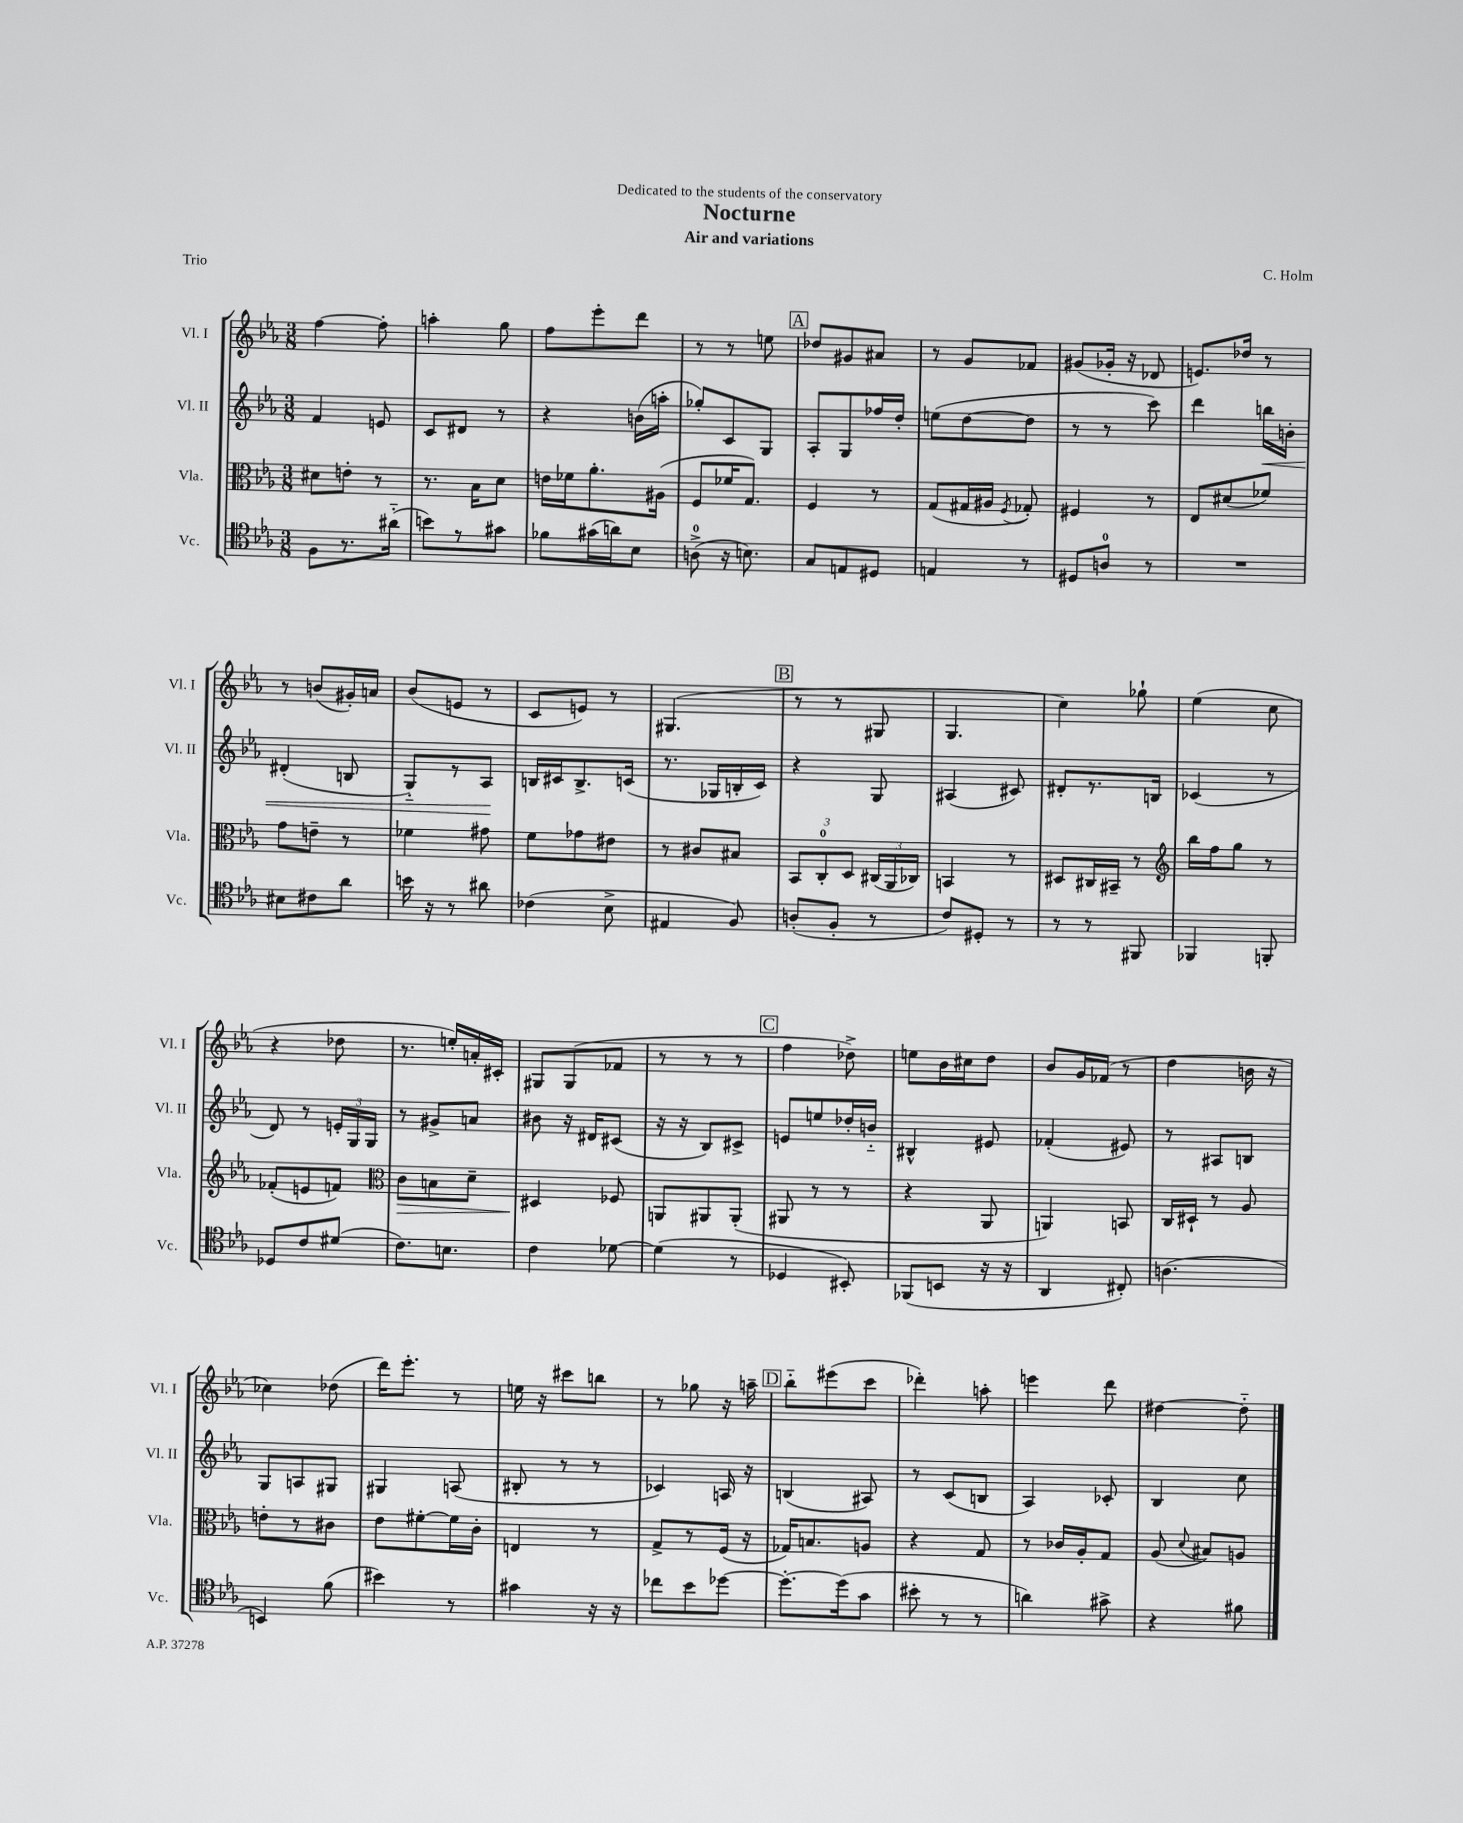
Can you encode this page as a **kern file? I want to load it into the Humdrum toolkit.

**kern	**kern	**kern	**kern
*staff4	*staff3	*staff2	*staff1
*clefC4	*clefC3	*clefG2	*clefG2
*k[b-e-a-]	*k[b-e-a-]	*k[b-e-a-]	*k[b-e-a-]
*M3/8	*M3/8	*M3/8	*M3/8
8F	8d#	4f	[4ff
8.r	8e'	.	.
.	8r	8e	8ff']
(16a#'~	.	.	.
=	=	=	=
8b)	8.r	8c	4aa'
8r	.	8d#	.
.	16B-	.	.
8g#	8d	8r	8gg
=	=	=	=
8f-	16e	4r	8ff
.	16f-	.	.
(16g#	8.a-'	.	8eee-'
16a)	.	.	.
8B-	.	(16b	8ddd
.	(16A#	16aa'	.
=	=	=	=
(8A^	8F	8gg-')	8r
16r	16f-	8c	8r
8.B)	8.G)	.	.
.	.	8G	8ee
=	=	=	=
8G	4F	8A-'	8dd-
8E	.	8G	8g#
8D#	8r	16ff-	8a#
.	.	16dd'	.
=	=	=	=
4E	(8G	(8ee	8r
.	16G#	[8dd	8g
.	16A#	.	.
.	8qF	.	.
8r	8G-')	8dd]	8f-
=	=	=	=
8D#	4F#	8r	(8g#
8A	.	8r	16g-'
.	.	.	16r
8r	8r	8ccc)	8d-
=	=	=	=
4.r	8E-	4ddd	8.e)
.	(8d#	.	.
.	.	.	16dd-
.	8f-)	16bb	8r
.	.	16b'	.
=	=	=	=
8B#	8g	(4d#'	8r
8c#	8e~	.	(8b
8a-	8r	8B	16g#')
.	.	.	16a
=	=	=	=
16b	4f-	8G'~)	(8b-
16r	.	.	.
8r	.	8r	8e
8a#	8g#	8A-	8r
=	=	=	=
(4c-	8f	16B	8c
.	.	16c#	.
.	8g-	8.B^	8e)
8B-^	8e#	.	8r
.	.	(16c	.
=	=	=	=
4E#	8r	8.r	(4.G#
.	8c#	.	.
.	.	16G-	.
8F)	8B#	16B'	.
.	.	16c)	.
=	=	=	=
(8A'	12BB-	4r	8r
.	12C'	.	.
8F'	.	.	8r
.	12D	.	.
8r	(24C#	8G	8G#
.	24AA-	.	.
.	24C-)	.	.
=	=	=	=
8c)	4BB	(4A#	4.G
8D#'	.	.	.
8r	8r	8c#)	.
=	=	=	=
8r	8D#	8d#'	4cc)
8r	16C#	8.r	.
.	16BB#~	.	.
8FF#	8r	.	8gg-`
.	.	16B	.
=	=	=	=
*	*clefG2	*	*
4FF-	16bb-	(4c-	(4ee-
.	16ff	.	.
.	8gg	.	.
8FF'	8r	8r	8cc
=	=	=	=
8D-	(8f-'	8d)	4r
8c	8e	8r	.
(8d#	8f)	24e'	8dd-
.	.	24G	.
.	.	24G	.
=	=	=	=
*	*clefC3	*	*
8.c)	8c	8r	8.r
.	8B	8g#^	.
8.B	.	.	16ee')
.	8d~	8a	16a'
.	.	.	16c#'
=	=	=	=
4c	4D#	8b#	8G#
.	.	16r	(8G#
.	.	16d#	.
[8d-	8F-	(8c#	8f-
=	=	=	=
(4d-]	8AA	16r	8r
.	.	16r	.
.	8AA#	8B-)	8r
8r	(8AA#'	8c#^	8r
=	=	=	=
4D-	8AA#	8e	4ff
.	8r	8ee	.
8BB#')	8r	16dd-'	8dd-^)
.	.	16b'~	.
=	=	=	=
(8FF-	4r	4B#^^	8ee
8BB	.	.	16b-
.	.	.	16cc#
16r	8AA-	8e#	8dd
16r	.	.	.
=	=	=	=
4AA-	4AA)	(4f-'	8b-
.	.	.	16g
.	.	.	(16f-
8C#')	8BB	8e#)	8r
=	=	=	=
(4.A	16C	8r	4dd
.	16D#`	.	.
.	8r	8A#	.
.	8A-	8B	16b
.	.	.	16r
=	=	=	=
4BB)	8e'	8G	4cc-)
.	8r	8A	.
(8f	8c#	8G#	(8dd-
=	=	=	=
4b#)	8e-	4G#	16ddd)
.	.	.	8.eee-'
.	[8f#'	.	.
8r	16f#]	(8A	8r
.	16c'	.	.
=	=	=	=
4g#	4E	8B#'	16ee
.	.	.	16r
.	.	8r	8ccc#
16r	8r	8r	8bb
16r	.	.	.
=	=	=	=
8cc-	8G^	4c-)	8r
8b-	8r	.	8gg-
[8dd-	(16F	16A	16r
.	16r	16r	16aa~
=	=	=	=
8.dd-'_	16G-)	(4B	8bb-'~
.	8.B	.	.
.	.	.	(8eee#
(16dd-]	.	.	.
8g	8A	8A#)	8ccc
=	=	=	=
8b#'	4r	8r	4ddd-')
8r	.	(8c	.
8r	8G	8B	8aa'
=	=	=	=
4a)	8r	4A-)	4eee
.	16c-	.	.
.	16A-'	.	.
8g#^	8G	8c-'	8ddd
=	=	=	=
4r	(8A-	4B-	[4dd#
.	8qqd	.	.
.	8B#)	.	.
8f#	8A	8cc	8dd#'~]
==	==	==	==
*-	*-	*-	*-
